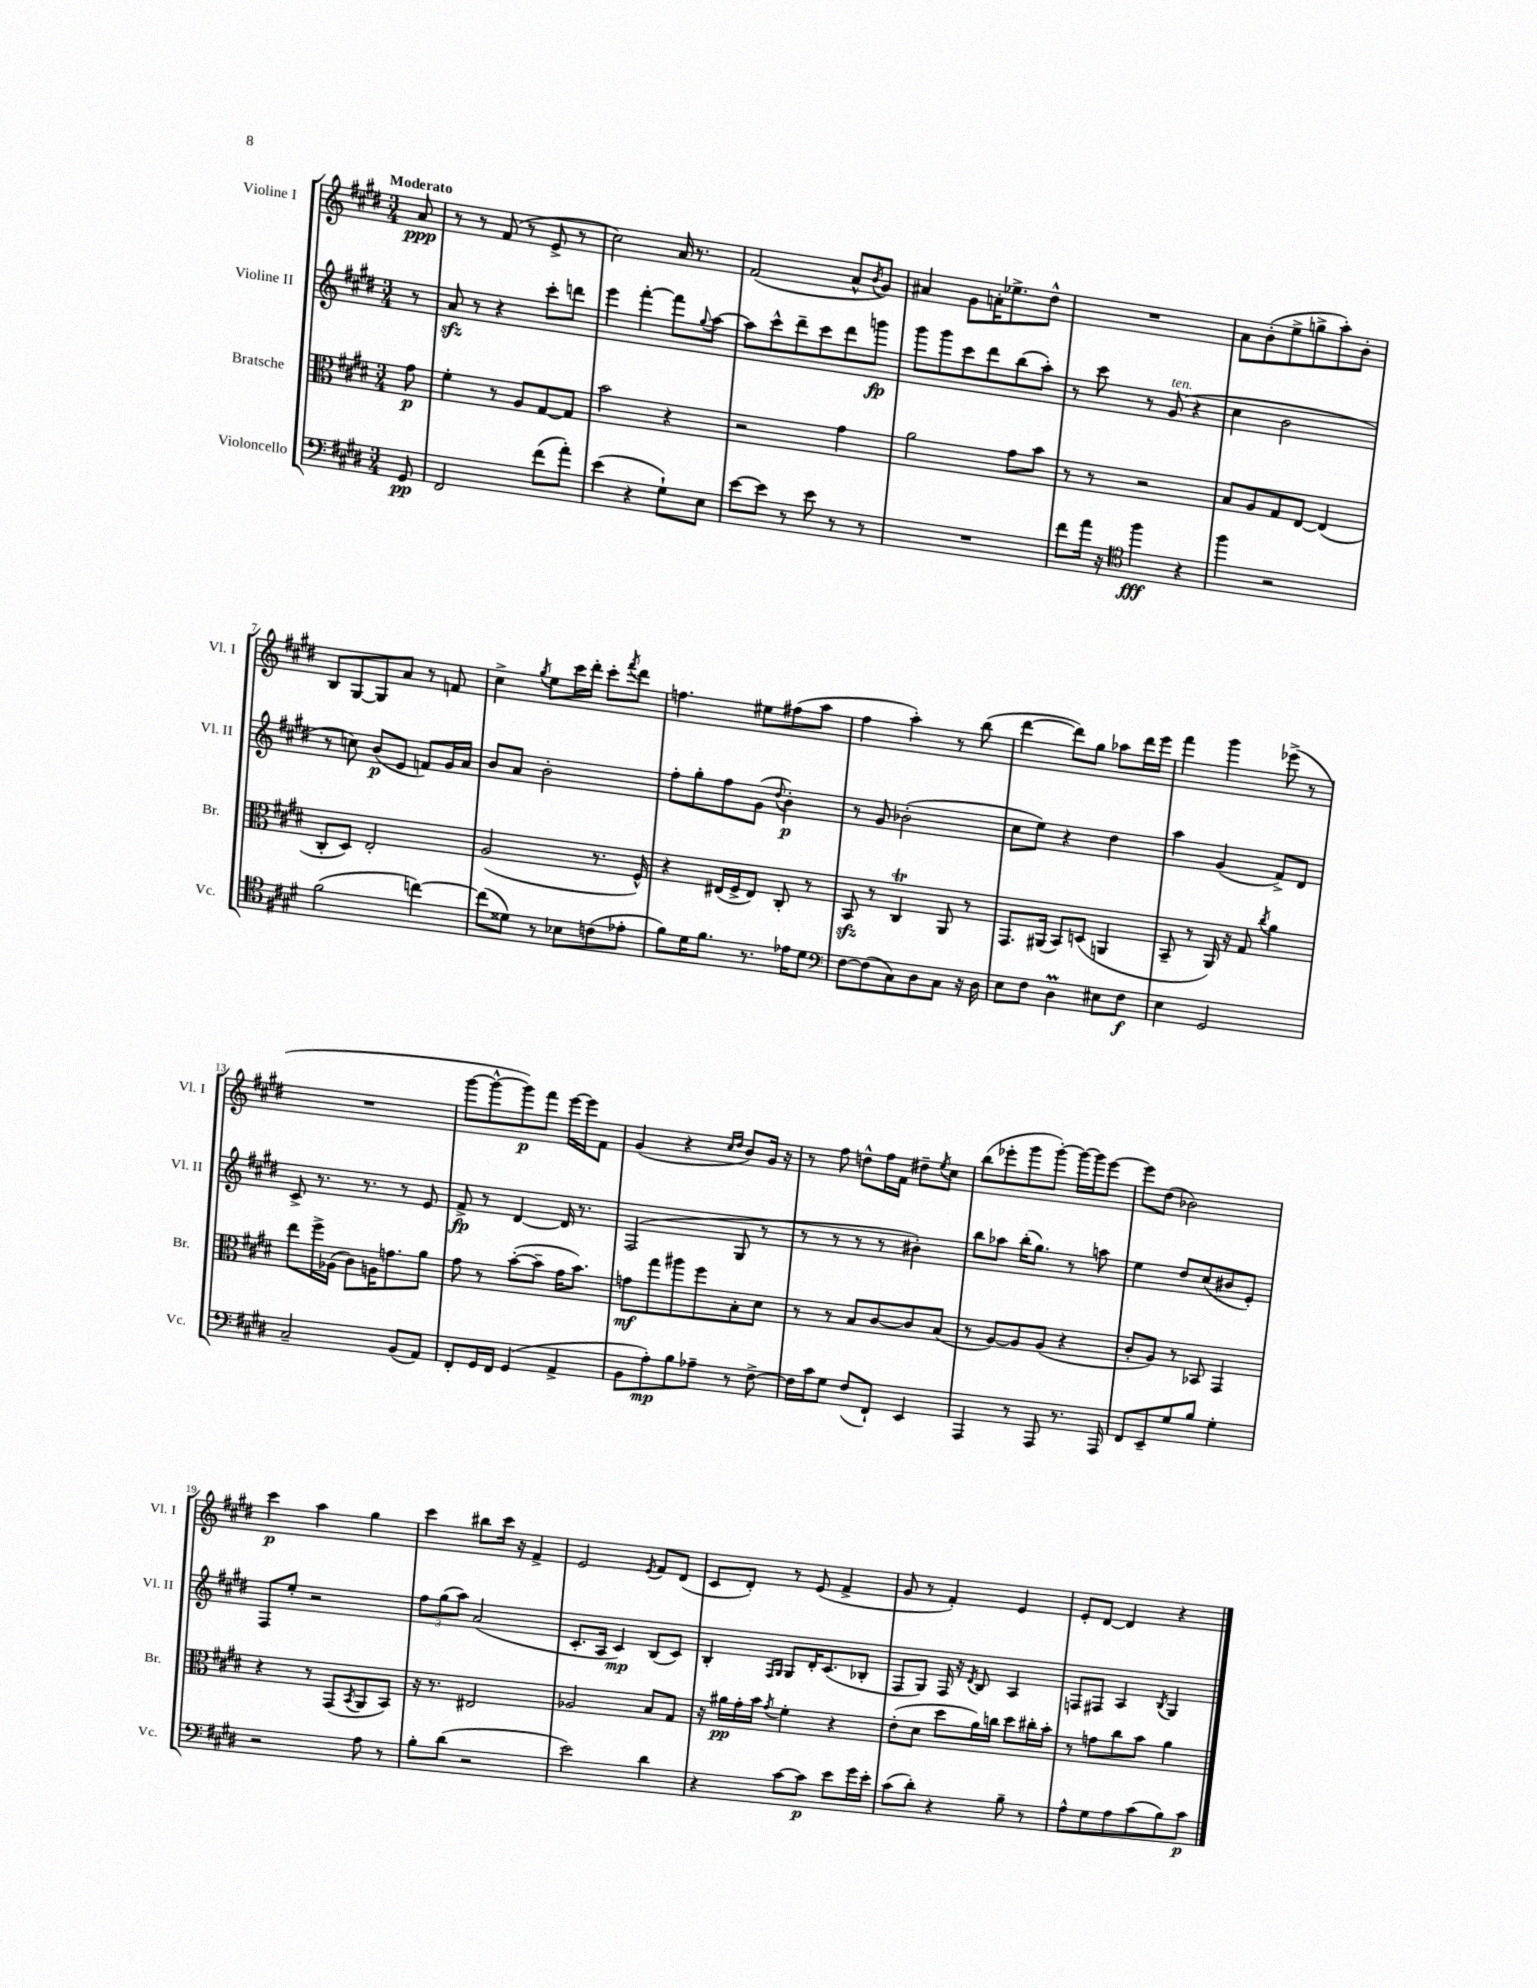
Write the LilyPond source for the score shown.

<<
\new StaffGroup <<
\new Staff = "s0" \with { instrumentName = "Violine I" shortInstrumentName = "Vl. I" } {
    \clef treble \key e \major \numericTimeSignature \time 3/4 \partial 8 \tempo "Moderato"
    a'8\ppp |
    r8 r8 fis'8( r8 e'8-> r8 |
    cis''2) a'16 r8. |
    fis'2( a'8-^ \acciaccatura { b'8 } gis'8) |
    ais'4 gis'8 a'16-. ees''8.-> dis''8-^ |
    R2. |
    a'8 b'8-.( e''8-> g''8-> a''8-.) b'8-. |
    b8 gis8~ gis8 a'8 r8 f'8 |
    cis''4-> \acciaccatura { gis''8 } e''8 cis'''16 dis'''16-. cis'''8-. \acciaccatura { fis'''8 } dis'''8 |
    f''4. eis''8 fis''8( a''8 |
    fis''4 a''4-.) r8 b''8( |
    dis'''4~ dis'''8) gis''8 aes''8 dis'''16 e'''16 |
    fis'''4 gis'''4 ees'''8->( r8 |
    R2. |
    gis'''8~ gis'''8~-^ gis'''8\p) fis'''8 e'''16~ e'''16 fis'8 |
    gis'4( r4 \grace { cis''16 dis''16 } b'8) gis'16 r16 |
    r8 fis''8 d''8-^ fis''16 fis'16 dis''8-- \acciaccatura { e''8 } cis''8 |
    b''8( ees'''8-. gis'''8 gis'''8~-.) gis'''16~ gis'''16 ees'''8~ |
    ees'''8 dis''8( bes'2) |
    cis'''4\p a''4 gis''4 |
    cis'''4 bis''8 cis'''16 r16 fis'4-> |
    e'2 \acciaccatura { e'8 } fis'8 dis'8( |
    cis'8 dis'8-.) r8 e'8( fis'4-> |
    gis'8 r8 fis'4-.) e'4 |
    e'8-. dis'8~ dis'4 r4 \bar "|." |
}
\new Staff = "s1" \with { instrumentName = "Violine II" shortInstrumentName = "Vl. II" } {
    \clef treble \key e \major \numericTimeSignature \time 3/4 \partial 8
    r8 |
    a'8\sfz r8 r4 cis'''8-. d'''8 |
    e'''4 fis'''4~-. fis'''8 \appoggiatura { gis''8 } a''8~ |
    a''8 cis'''8-^ dis'''8-- cis'''8 dis'''8 g'''8\fp |
    gis'''8 gis'''8 cis'''8 dis'''8 b''8( a''8-.) |
    r8 cis'''8 r8 gis'8^\markup { \italic "ten." }( r4 |
    cis''4 b'2 |
    r8 c''8) b'8\p( e'8 f'8) gis'16 a'16 |
    b'8 a'8 b'2-. |
    fis''8-. gis''8-. fis''8 gis'8( \appoggiatura { dis''8 } b'4-.\p) |
    r8 gis'8 bes'2-.( |
    cis''8 e''8) r4 dis''4 |
    a''4 gis'4( fis'8->) dis'8 |
    cis'8-> r8. r8. r8 e'8 |
    fis'8->\fp r8 dis'4~ dis'16 r8. |
    fis2( gis8 r8 |
    r8 r8 r8 r8 bis'4-.) |
    b''8 aes''8 b''16-.( gis''8.) r8 a''8 |
    e''4 dis''8 cis''8( bis'8 e'8-.) |
    fis8 e''8-. r2 |
    \tuplet 3/2 { fis''8 gis''8( a''8) } a'2( |
    cis'8.-. a16 cis'4\mp) b8( cis'8) |
    b4-. \grace { fis16 gis16 } gis8 dis'16-. cis'8.( bes8-. |
    fis8 gis8) fis16 r16 \acciaccatura { dis'8 } b8 a4 |
    f8 fis8 a4 \acciaccatura { b8 } gis4 \bar "|." |
}
\new Staff = "s2" \with { instrumentName = "Bratsche" shortInstrumentName = "Br." } {
    \clef alto \key e \major \numericTimeSignature \time 3/4 \partial 8
    gis'8\p |
    fis'4-. r8 a8 gis8~ gis8 |
    b'2 r4 |
    r2 gis'4 |
    a'2 gis'8 b'8 |
    r8 r8 r2 |
    b8 a8 gis8 e8~ e4( |
    cis8-. dis8) e2-. |
    a2( r8. fis16-^) |
    r4 eis16( fis16-> eis8) cis8-. r8 |
    b,8\sfz r8 cis4\trill a,8 r8 |
    gis,8. ais,16( b,8) d8( a,4 |
    b,8-- r8 a,16) r16 gis8 \acciaccatura { cis''8 } a'4 |
    e''8 fis''16-> aes16( cis'8) a16 g'8. a'8 |
    gis'8 r8 b'8~-.( b'8-- gis'16 b'8.) |
    g'8\mf gis''8 ais''8 fis''8 b8-. dis'8 |
    r8 r8 b8 cis'8~ cis'8 b8( |
    r8 a8~) a8 a8( r4 |
    cis'8-. a8) r8 bes,8 gis,4 |
    r4 r8 gis,8( \acciaccatura { b,8 } a,8 b,8) |
    r16 r8. eis2 |
    aes2 b8 gis8 |
    r16 ais'16\pp gis'16-. b'16 \acciaccatura { gis'8 } fis'4-. r4 |
    e'8-.( dis'8 dis''8 a'16) c''16 dis''8 cis''16-. b'16-. |
    r8 g'8 cis''8 b'8 a'4 \bar "|." |
}
\new Staff = "s3" \with { instrumentName = "Violoncello" shortInstrumentName = "Vc." } {
    \clef bass \key e \major \numericTimeSignature \time 3/4 \partial 8
    gis,8\pp |
    fis,2 fis'8( a'8-.) |
    e'4( r4 gis8-!) e8 |
    e'8~ e'8 r8 e'8 r8 r8 |
    R2. |
    fis'8 a'16 r16 \clef tenor fis''4\fff r4 |
    fis''4 r2 |
    fis'2( c''4~) |
    c''8( disis'8) r8 bes8 c'8( ees'8-. |
    fis'8) dis'16 fis'8. r8. ees'16 dis'8 |
    \clef bass fis8~ fis8( cis8) dis8 cis8 r16 dis16 |
    e8 fis8 dis4\prall eis8 fis8\f |
    e4 gis,2 |
    cis2-- b,8( a,8) |
    fis,8-. gis,16 fis,16 gis,4( a,4-> |
    b,8 a8-.\mp) b8 aes8-- r8 fis8~-> |
    fis16 cis'16 gis8 fis8( fis,8-!) e,4 |
    a,,4 r8 a,,8 r8. a,,16 |
    fis,8 e,8-- gis8 b8 gis4-. |
    r2 a8 r8 |
    b8-. dis'8( r2 |
    e'2) dis'4 |
    r4 cis'8~ cis'8\p e'8 gis'16 e'16-. |
    cis'8( dis'8-.) r4 b8-- r8 |
    a8-^ gis8 a8 cis'8( b8) cis'8\p \bar "|." |
}
>>
>>
